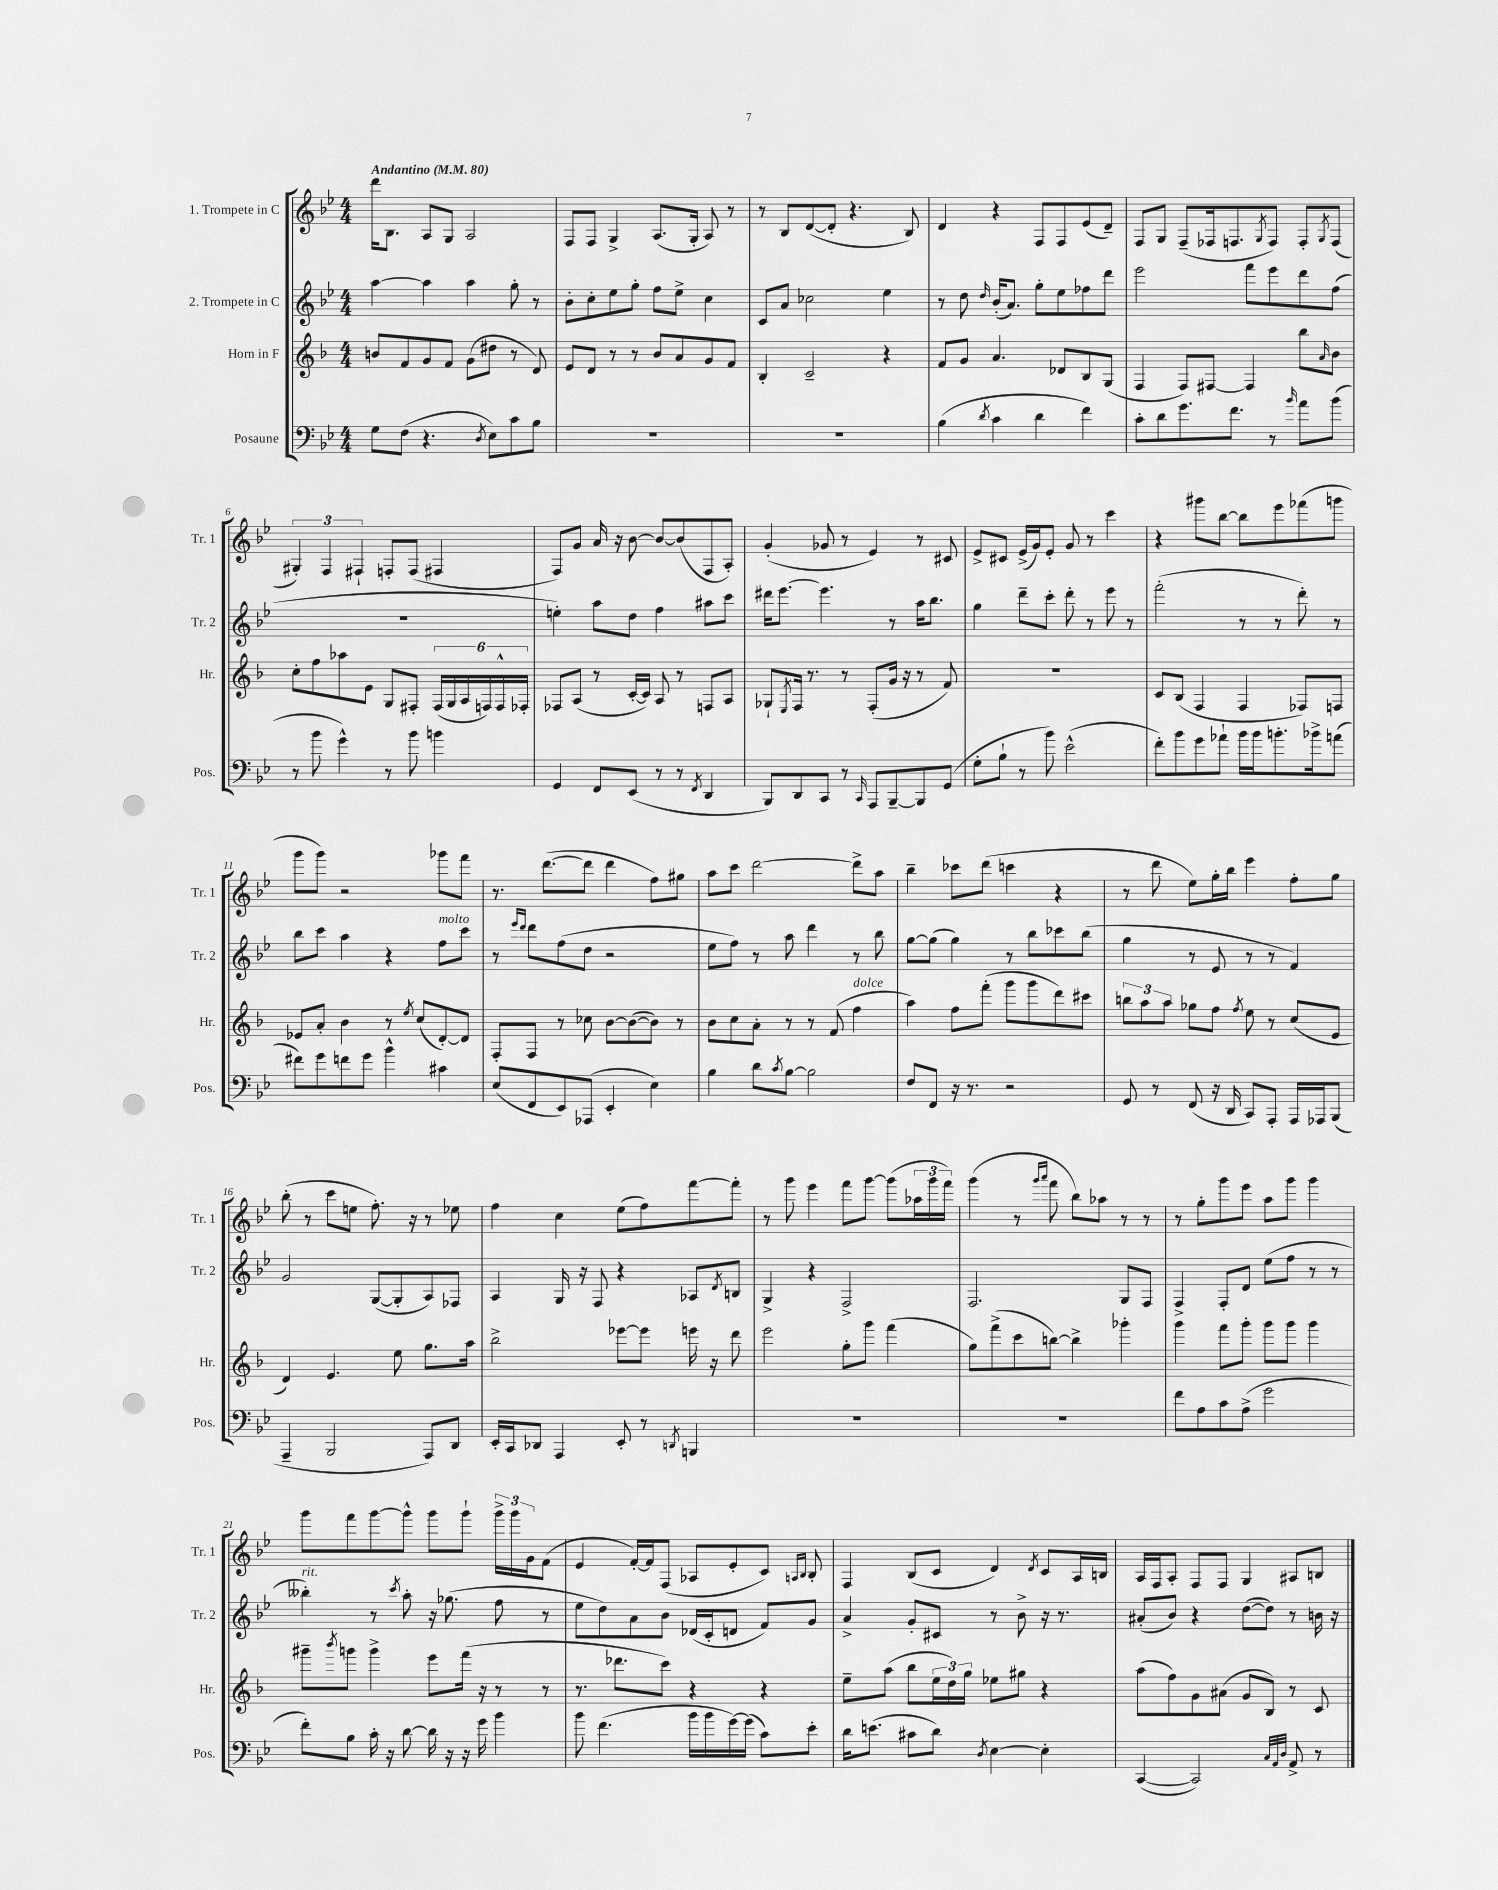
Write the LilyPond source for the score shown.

<<
\new StaffGroup <<
\new Staff = "s0" \with { instrumentName = "1. Trompete in C" shortInstrumentName = "Tr. 1" } {
    \clef treble \key bes \major \numericTimeSignature \time 4/4 \tempo "Andantino" 4 = 80
    d'''16 bes8. a8 g8 a2 |
    f8 f8 g4-> a8.( g16-. a8) r8 |
    r8 bes8 d'8~( d'8-. r4. bes8) |
    d'4 r4 f8 f8 ees'8( d'8--) |
    f8 g8 f8--( fes16 f8. \acciaccatura { g8 } f8) f8-. \acciaccatura { g8 } f8( |
    \tuplet 3/2 { gis4-.) f4 fis4-! } f8-. f8( fis4 |
    f8) g'8 a'16 r16 bes'8~ bes'8~ bes'8( f8 a8-.) |
    g'4-.( ges'8 r8 ees'4) r8 cis'8 |
    ees'8-> cis'8 ees'16->( g'16) ees'8-. g'8 r8 c'''4 |
    r4 gis'''8 bes''8~ bes''8 ees'''8 fes'''8( g'''8 |
    g'''8 g'''8) r2 ges'''8 f'''8 |
    r8. d'''8.~( d'''8 d'''4 f''8) gis''8 |
    a''8 c'''8 d'''2~ d'''8-> a''8 |
    bes''4-- ces'''8 d'''8( c'''4 r4 |
    r8 d'''8 ees''8) g''16-. bes''16 ees'''4 f''8-. g''8 |
    bes''8-.( r8 c'''8 e''8 f''8.-.) r16 r8 ees''8 |
    f''4 c''4 ees''8( f''8) f'''8~ f'''8-. |
    r8 g'''8 ees'''4 f'''8 g'''8~ g'''8( \tuplet 3/2 { aes''16 g'''16 f'''16) } |
    g'''4( r8 \grace { g'''16 a'''16 } f'''8 bes''8) aes''8 r8 r8 |
    r8 g''8-. g'''8 ees'''8 a''8 g'''8 g'''4 |
    g'''8 f'''8 g'''8~ g'''8-^ g'''8 g'''8-! \tuplet 3/2 { g'''16-> g'''16 g'16 } f'8( |
    ees'4 f'16~-.) f'16 f8( aes8 ees'8-. c'8) \grace { a16 bes16 } bes8-. |
    f4 bes8( c'8 d'4) \acciaccatura { d'8 } c'8 a16 b16 |
    a16 f16 a8-. f8 f8 g4 ais8 b8 \bar "|." |
}
\new Staff = "s1" \with { instrumentName = "2. Trompete in C" shortInstrumentName = "Tr. 2" } {
    \clef treble \key bes \major \numericTimeSignature \time 4/4
    a''4~ a''4 a''4 g''8-. r8 |
    bes'8-. c''8-. ees''8 g''8-. f''8 ees''8-> c''4 |
    c'8 a'8 ces''2 ees''4 |
    r8 d''8 \grace { d''16 } bes'16-.( a'8.) g''8-. ees''8 fes''8 d'''8 |
    ees'''2 f'''8 ees'''8 d'''8 f''8( |
    R1 |
    e''4-.) a''8 d''8 f''4 ais''8 c'''8 |
    dis'''16 ees'''8.~ ees'''4. r8 a''16 bes''8. |
    g''4 d'''8-- c'''8-. d'''8-. r8 ees'''8 r8 |
    f'''2-.( r8 r8 d'''8-.) r8 |
    bes''8 c'''8 a''4 r4 f''8^\markup { \italic "molto" } c'''8 |
    r8 \grace { ees'''16 d'''16 } d'''8 f''8( d''8 r2 |
    ees''8 f''8) r8 a''8 d'''4 r8 bes''8 |
    g''8~ g''8( g''4) r8 bes''8 ces'''8 bes''8( |
    g''4 r8 ees'8 r8 r8 f'4) |
    g'2 g8~( g8-. a8) fes8 |
    a4 g16 r16 f8 r4 aes8 \acciaccatura { d'8 } b8 |
    g4-> r4 f2-> |
    f2. g8 f8 |
    f4-> f8-. d'8 ees''8( f''8 r8 r8 |
    beses''4-.^\markup { \italic "rit." }) r8 \acciaccatura { c'''8 } a''8-. r16 ges''8.( f''8 r8 |
    ees''8 d''8) a'8 bes'8 des'16( c'16-. d'8 f'8) g'8 |
    a'4-> g'8-. cis'8 r8 bes'8-> r16 r8. |
    ais'8-.( bes'8) r4 d''8~( d''8) r8 b'16 r16 \bar "|." |
}
\new Staff = "s2" \with { instrumentName = "Horn in F" shortInstrumentName = "Hr." } {
    \clef treble \key f \major \numericTimeSignature \time 4/4
    b'8 f'8 g'8 f'8 g'8( dis''8 r8 d'8) |
    e'8 d'8 r8 r8 bes'8 a'8 g'8 f'8 |
    bes4-. c'2-- r4 |
    f'8 g'8 a'4. des'8 bes8 g8( |
    f4 f8) fis8~ fis4 bes''8 \grace { a'16 } bes'8 |
    c''8-. f''8 aes''8 e'8 g8 fis8-. \tuplet 6/4 { fis16( g16 a16 f16) f16-^ fes16-. } |
    fes8 a8( r8 c'16~-. c'16) a8 r8 f8 a8 |
    ges8-! \acciaccatura { e8 } f16 r8. r8 f8-.( g'16 r16 r8 f'8) |
    R1 |
    c'8 bes8( f4 f4 fes8) f8 |
    ees'8 a'8-. bes'4 r8 \acciaccatura { e''8 } c''8( d'8~-.) d'8 |
    f8-. f8 r8 ces''8 bes'8~ bes'8~( bes'8) r8 |
    bes'8 c''8 a'8-. r8 r8 f'8( f''4^\markup { \italic "dolce" } |
    a''4) f''8 f'''8-.( g'''8 g'''8 d'''8) cis'''8 |
    \tuplet 3/2 { b''8 a''8 a''8 } ges''8 f''8 \acciaccatura { f''8 } e''8 r8 c''8( e'8 |
    d'4) e'4. e''8 g''8. a''16 |
    bes''2-> ees'''8~ ees'''8 e'''16 r16 d'''8 |
    e'''2 g''8-. g'''8 f'''4( |
    g''8) f'''8->( c'''8 b''8~) b''4-> ges'''4-. |
    g'''4 f'''8 g'''8-. g'''8 g'''8 g'''4 |
    gis'''8-- \acciaccatura { bes'''8 } g'''8 g'''4-> e'''8 f'''16( r16 r8 r8 |
    r8. des'''8. c'''8) r4 r4 |
    e''8-- a''8( bes''8 \tuplet 3/2 { e''16 d''16) g''16 } ees''8 gis''8 r4 |
    a''8( f''8) g'8 ais'8( g'8 bes8) r8 c'8 \bar "|." |
}
\new Staff = "s3" \with { instrumentName = "Posaune" shortInstrumentName = "Pos." } {
    \clef bass \key bes \major \numericTimeSignature \time 4/4
    g8 f8( r4. \acciaccatura { d8 } ees8) c'8 bes8 |
    R1 |
    R1 |
    bes4( \acciaccatura { d'8 } c'4 d'4 f'4) |
    c'8-. d'8 g'8. f'8. r8 \grace { bes'16 } a'8 bes'8( |
    r8 bes'8 g'4-^) r8 bes'8 b'4 |
    g,4 f,8 ees,8( r8 r8 \acciaccatura { f,8 } d,4 |
    bes,,8) d,8 c,8 r8 \grace { c,16 } a,,8 bes,,8~-- bes,,8 g,8( |
    g8-. bes8-! r8 bes'8) ees'2-^( |
    f'8-.) bes'8 g'8 aes'8-! bes'16 bes'16 b'8.-. bes'16-> a'8( |
    fis'8) g'8 f'8 g'8 bes'4-^ cis'4 |
    ees8( f,8 ees,8) aes,,8( ees,4-. ees4) |
    bes4 d'8 \acciaccatura { c'8 } bes8~ bes2 |
    f8 f,8 r16 r8. r2 |
    g,8 r8 f,8( r16 d,16 c,8) a,,8-. a,,16 aes,,16 bes,,8( |
    a,,4-- bes,,2 a,,8) d,8 |
    ees,16-. c,16 des,8 a,,4 ees,8-. r8 \acciaccatura { d,8 } b,,4 |
    R1 |
    R1 |
    f'8 a8 c'8 a8->( g'2 |
    f'8-.) bes8 c'16-. r16 d'8~ d'16 r16 r16 g'16 bes'4 |
    bes'8 f'4.( bes'16 bes'16 g'16~) g'16( c'8) ees'8-. |
    d'16 e'8.( cis'8 d'8) \acciaccatura { d8 } ees4~ ees4-. |
    c,4~( c,2) \grace { c32 a,32 d32 } a,8-> r8 \bar "|." |
}
>>
>>
